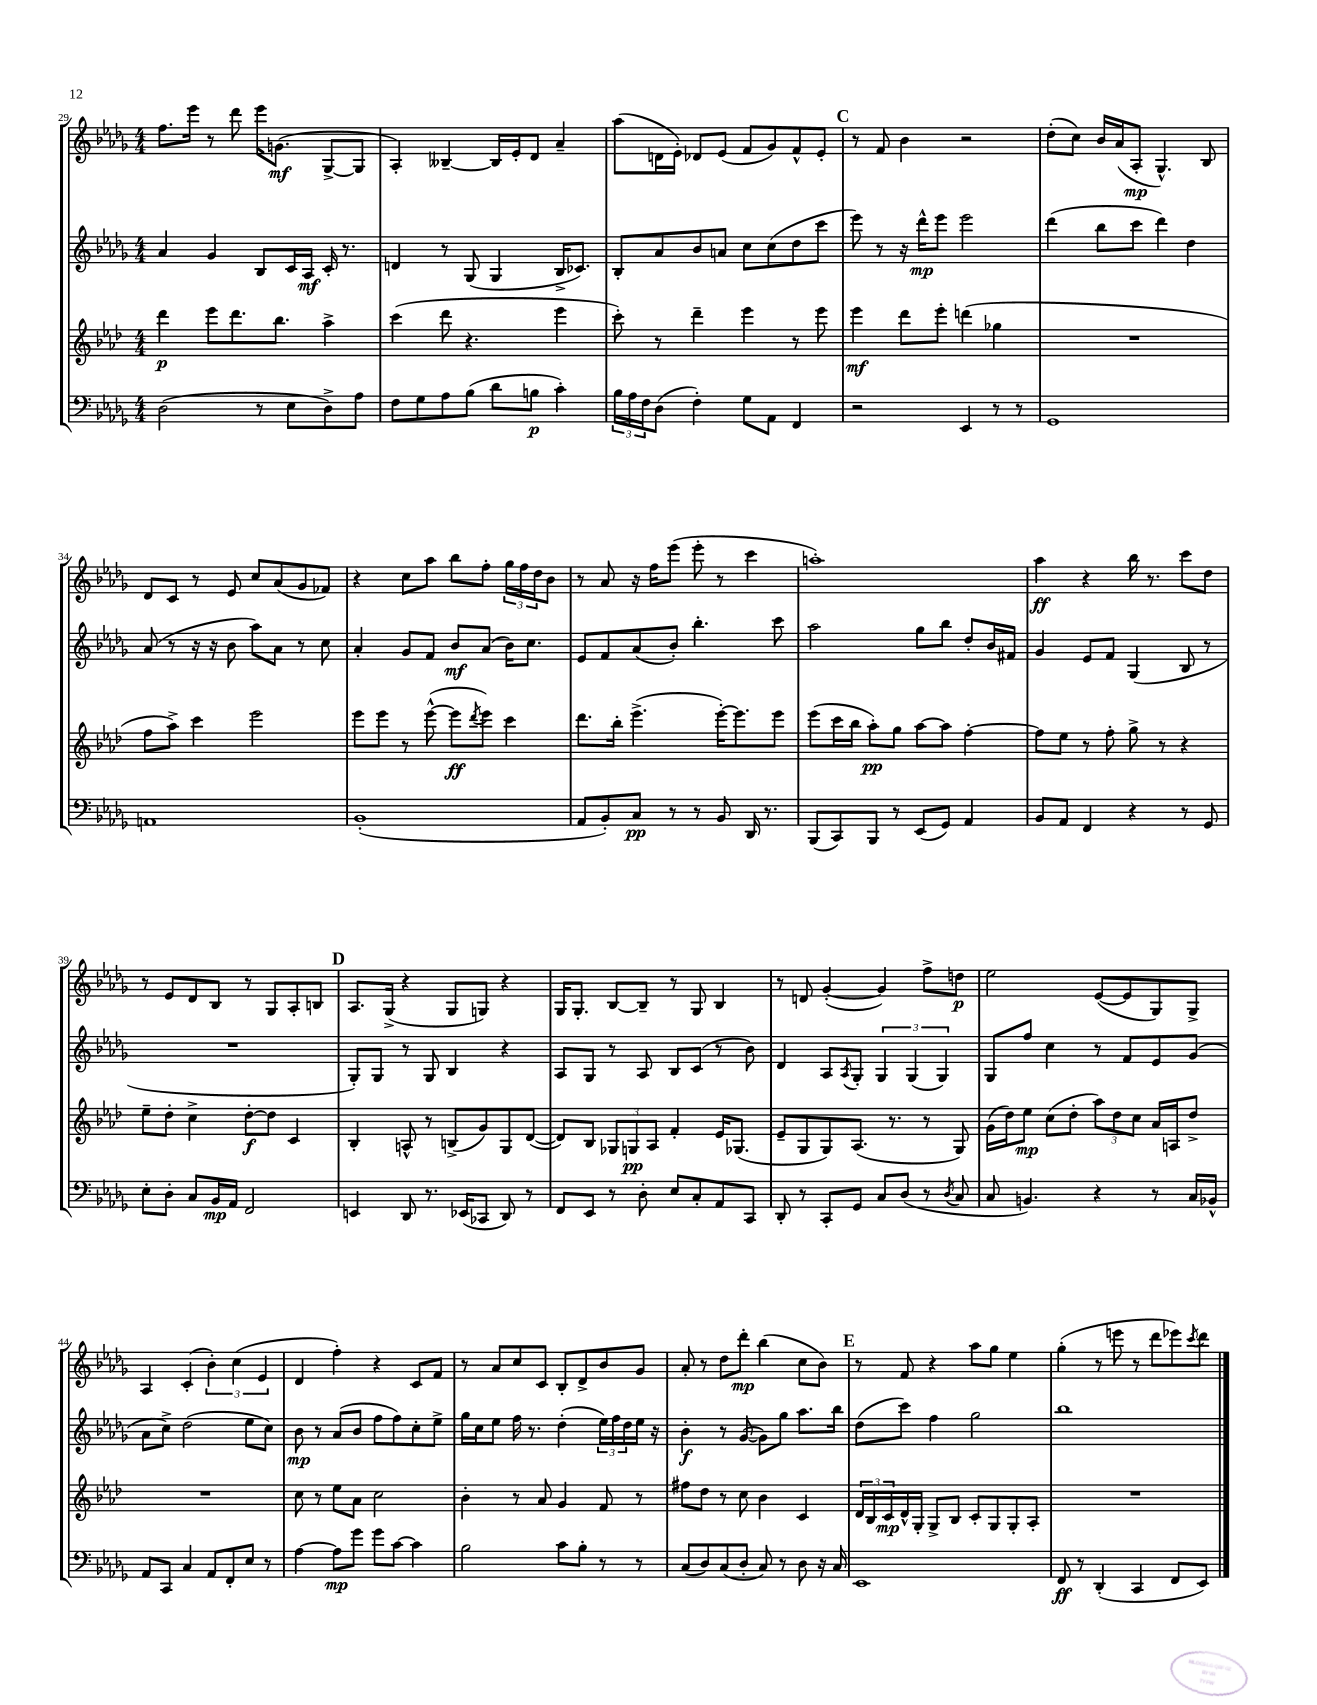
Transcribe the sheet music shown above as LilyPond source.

<<
\new StaffGroup <<
\new Staff = "s0" {
    \clef treble \key des \major \numericTimeSignature \time 4/4
    f''8. ees'''16 r8 des'''8 ees'''16 g'8.\mf( ges8~-> ges8 |
    aes4-.) beses4~-- beses16 ees'16-. des'8 aes'4-- |
    aes''8( d'16 ees'16-.) des'8 ees'8( f'8 ges'8) f'8-^ ees'8-. |
    \mark \markup { \bold "C" } r8 f'8 bes'4 r2 |
    des''8-.( c''8) bes'16 aes'16( aes8-.\mp ges4.-^) bes8 |
    des'8 c'8 r8 ees'8 c''8 aes'8( ges'8 fes'8) |
    r4 c''8 aes''8 bes''8 f''8-. \tuplet 3/2 { ges''16 f''16 des''16 } bes'8 |
    r8 aes'8 r16 f''16 ees'''8( ees'''8-. r8 c'''4 |
    a''1-.) |
    aes''4\ff r4 bes''16 r8. c'''8 des''8 |
    r8 ees'8 des'8 bes8 r8 ges8 aes8-. b8 |
    \mark \markup { \bold "D" } aes8. ges16->( r4 ges8 g8) r4 |
    ges16 ges8.-. bes8~ bes8-- r8 ges8 bes4 |
    r8 d'8 ges'4~-.( ges'4) f''8-> d''8\p |
    ees''2 ees'8~( ees'8 ges8) ges8-> |
    aes4 c'4-.( \tuplet 3/2 { bes'4-.) c''4( ees'4 } |
    des'4 f''4-.) r4 c'8 f'8 |
    r8 aes'8 c''8 c'8 bes8-. des'8-> bes'8 ges'8 |
    aes'8-. r8 des''8 des'''8-.\mp bes''4( c''8 bes'8) |
    \mark \markup { \bold "E" } r8 f'8 r4 aes''8 ges''8 ees''4 |
    ges''4-.( r8 e'''8 r8 des'''8 ees'''8) \acciaccatura { c'''8 } des'''8 \bar "|." |
}
\new Staff = "s1" {
    \clef treble \key des \major \numericTimeSignature \time 4/4
    aes'4 ges'4 bes8 c'16 aes16\mf c'16-. r8. |
    d'4 r8 ges8( ges4 bes16-> ces'8.) |
    bes8-. aes'8 bes'8 a'8 c''8 c''8( des''8 c'''8 |
    \mark \markup { \bold "C" } ees'''8) r8 r16 des'''16-^\mp ees'''8 ees'''2 |
    des'''4( bes''8 c'''8 des'''4) des''4 |
    aes'8( r8 r16 r16 bes'8 aes''8) aes'8 r8 c''8 |
    aes'4-. ges'8 f'8 bes'8\mf aes'8( bes'16) c''8. |
    ees'8 f'8 aes'8( bes'8-.) bes''4.-. c'''8 |
    aes''2 ges''8 bes''8 des''8-. bes'16 fis'16 |
    ges'4 ees'8 f'8 ges4( bes8 r8 |
    R1 |
    \mark \markup { \bold "D" } ges8-.) ges8 r8 ges8 bes4 r4 |
    aes8 ges8 r8 aes8 bes8 c'8( r8 bes'8) |
    des'4 aes8 \acciaccatura { aes8 } ges8-. \tuplet 3/2 { ges4 ges4( ges4) } |
    ges8 f''8 c''4 r8 f'8 ees'8 ges'8( |
    aes'8 c''8->) des''2( ees''8 c''8) |
    bes'8\mp r8 aes'8( bes'8 f''8 f''8) c''8-. ees''8-> |
    ges''16 c''16 ees''8 f''16 r8. des''4-.( \tuplet 3/2 { ees''16) f''16 des''16 } ees''16 r16 |
    bes'4-.\f r8 ges'8~( ges'8) ges''8 aes''8. bes''16 |
    \mark \markup { \bold "E" } des''8( c'''8) f''4 ges''2 |
    bes''1 \bar "|." |
}
\new Staff = "s2" {
    \clef treble \key aes \major \numericTimeSignature \time 4/4
    des'''4\p ees'''8 des'''8. bes''8. aes''4-> |
    c'''4( des'''8 r4. ees'''4 |
    c'''8-.) r8 des'''4-- ees'''4 r8 ees'''8 |
    \mark \markup { \bold "C" } ees'''4\mf des'''8 ees'''8-. d'''4( ges''4 |
    R1 |
    f''8 aes''8->) c'''4 ees'''2 |
    ees'''8 ees'''8 r8 ees'''8~-^( ees'''8\ff \acciaccatura { des'''8 } ees'''8) c'''4 |
    des'''8. bes''16-. ees'''4.->( ees'''16~-.) ees'''8. ees'''8 |
    ees'''8( c'''16 bes''16 aes''8-.\pp) g''8 aes''8~ aes''8 f''4~-. |
    f''8 ees''8 r8 f''8-. g''8-> r8 r4 |
    ees''8-- des''8-. c''4-> des''8~-.\f des''8 c'4 |
    \mark \markup { \bold "D" } bes4-. a8-^ r8 b8->( g'8) g8 des'8~( |
    des'8) bes8 \tuplet 3/2 { ges8 g8\pp aes8 } f'4-. ees'16 ges8.( |
    ees'8-- g8 g8) aes8.( r8. r8 g8) |
    g'16( des''16) ees''8\mp c''8( des''8-. \tuplet 3/2 { aes''8) des''8 c''8 } aes'16 a16 des''8-> |
    R1 |
    c''8 r8 ees''8 aes'8 c''2 |
    bes'4-. r8 aes'8 g'4 f'8 r8 |
    fis''8 des''8 r8 c''8 bes'4 c'4 |
    \mark \markup { \bold "E" } \tuplet 3/2 { des'16 bes16 c'16\mp } des'16-^ g16-. g8-> bes8 c'8-. g8 g8-. aes8-. |
    R1 \bar "|." |
}
\new Staff = "s3" {
    \clef bass \key des \major \numericTimeSignature \time 4/4
    des2( r8 ees8 des8->) aes8 |
    f8 ges8 aes8 bes8( des'8 b8\p c'4-.) |
    \tuplet 3/2 { bes16 aes16 f16 } des8( f4-.) ges8 aes,8 f,4 |
    \mark \markup { \bold "C" } r2 ees,4 r8 r8 |
    ges,1 |
    a,1 |
    bes,1-.( |
    aes,8 bes,8-.) c8\pp r8 r8 bes,8 des,16 r8. |
    bes,,8( c,8) bes,,8 r8 ees,8( ges,8) aes,4 |
    bes,8 aes,8 f,4 r4 r8 ges,8 |
    ees8-. des8-. c8 bes,16\mp aes,16 f,2 |
    \mark \markup { \bold "D" } e,4 des,8 r8. ees,16( ces,8 des,8) r8 |
    f,8 ees,8 r8 des8-. ees8 c8-. aes,8 c,8 |
    des,8-. r8 c,8-. ges,8 c8 des8( r8 \acciaccatura { des8 } c8 |
    c8 b,4.) r4 r8 c16 bes,16-^ |
    aes,8 c,8 c4 aes,8 f,8-. ees8 r8 |
    aes4~ aes8\mp ges'8 ges'8 c'8~ c'4 |
    bes2 c'8 bes8-. r8 r8 |
    c8( des8) c8( des8-. c8) r8 des8 r16 c16 |
    \mark \markup { \bold "E" } ees,1 |
    f,8\ff r8 des,4-.( c,4 f,8 ees,8) \bar "|." |
}
>>
>>
\layout { \context { \Score currentBarNumber = #29 } }
